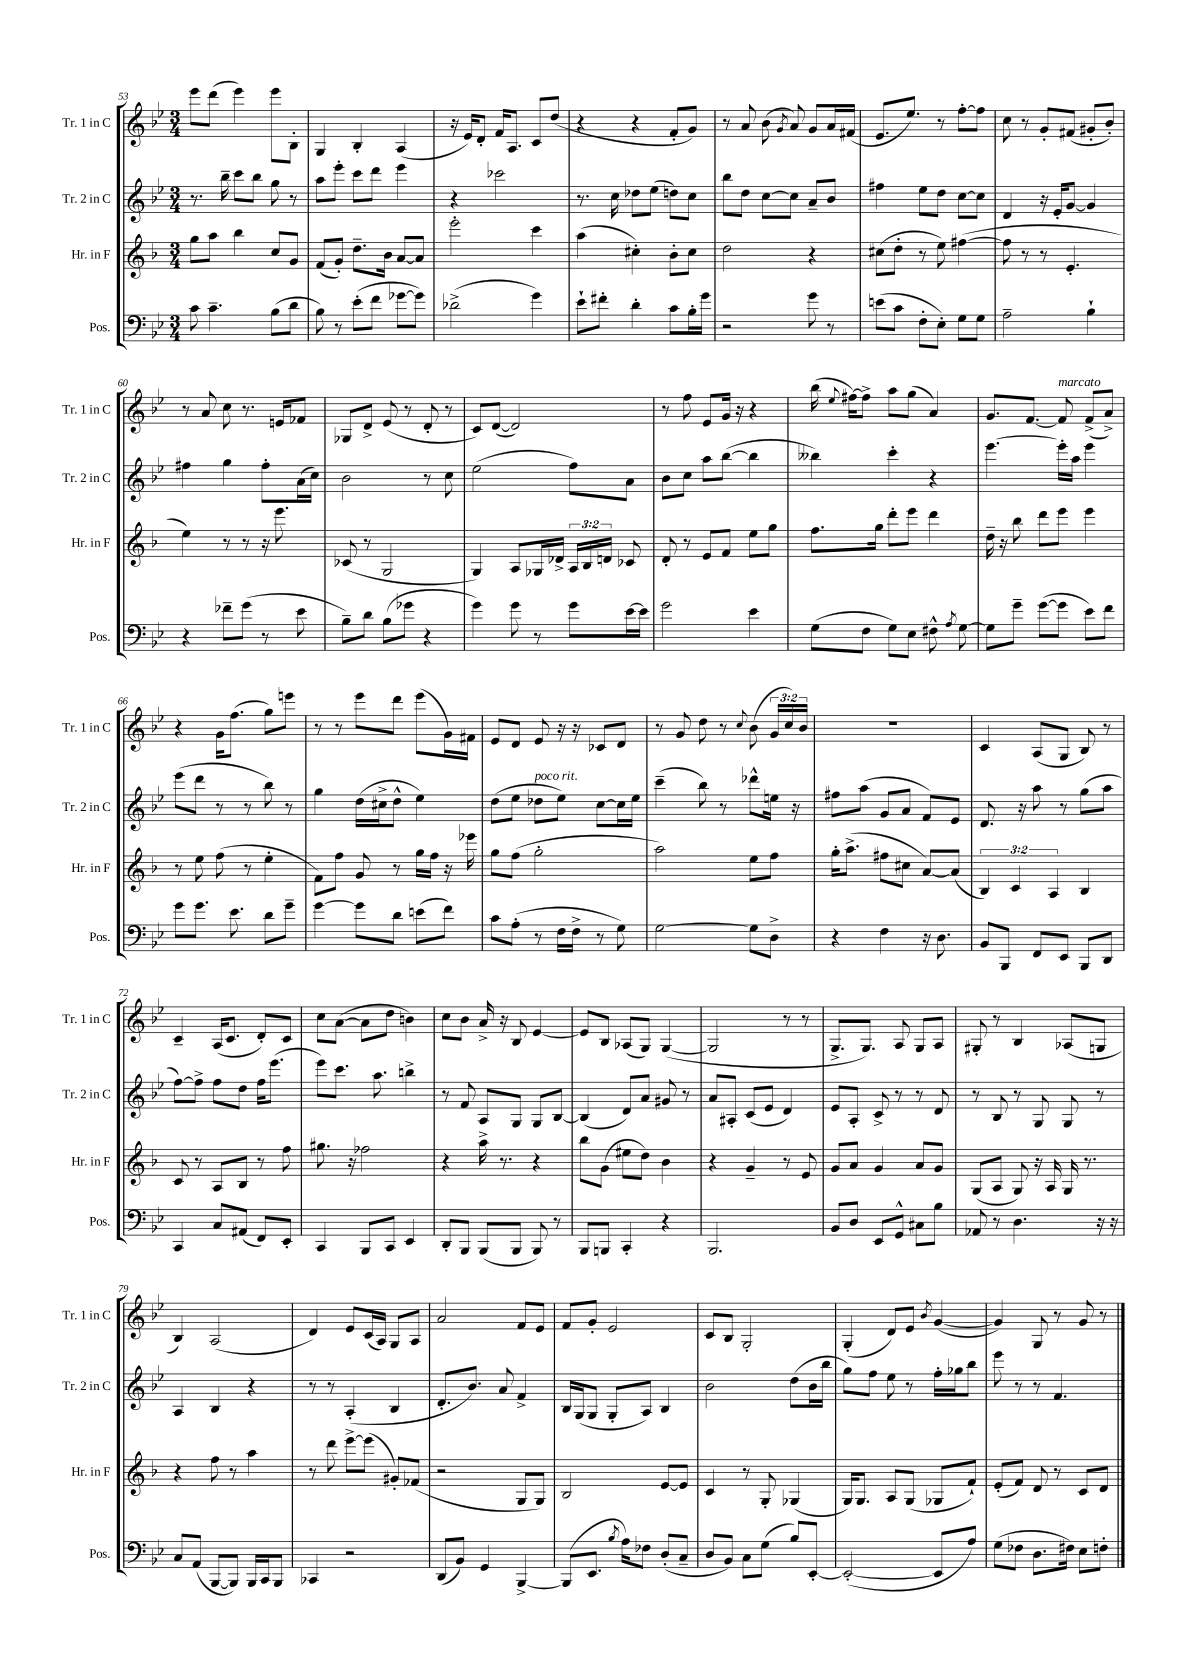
<<
\new StaffGroup <<
\new Staff = "s0" \with { instrumentName = "Tr. 1 in C" shortInstrumentName = "Tr. 1 in C" } {
    \clef treble \key bes \major \numericTimeSignature \time 3/4 \override Staff.TupletNumber.text = #tuplet-number::calc-fraction-text
    \autoBeamOff ees'''8[ d'''8]( ees'''4) ees'''8[ bes8]-. |
    g4 bes4-. a4( |
    r16 ees'16[) d'8]-. f'16[ a8.] c'8[ d''8]( |
    r4 r4 f'8[-. g'8]) |
    r8 a'8 bes'8( \acciaccatura { g'8 } a'8) g'8[ a'16 fis'16]( |
    ees'8.[ ees''8.]) r8 f''8[~-. f''8] |
    c''8 r8 g'8[-. fis'8]( gis'8[-. bes'8]-.) |
    r8 a'8 c''8 r8. e'16[ fes'8] |
    ges8[ d'8]-> ees'8( r8 d'8-. r8 |
    c'8[) d'8]~( d'2) |
    r8 f''8 ees'8[ g'16] r16 r4 |
    bes''16( \appoggiatura { ees''8 } fis''16[~) fis''8]-> a''8[ g''8]( a'4) |
    g'8.[ f'8.]~ f'8^\markup { \italic "marcato" } f'8[->( a'8]->) |
    r4 g'16[ f''8.]( g''8[) e'''8] |
    r8 r8 ees'''8[ d'''8] ees'''8[( g'16) fis'16] |
    ees'8[ d'8] ees'8 r16 r16 ces'8[ d'8] |
    r8 g'8 d''8 r8 \appoggiatura { c''8 } bes'8( \tuplet 3/2 { g'16[ c''16) bes'16] } |
    R2. |
    c'4 a8[( g8] bes8) r8 |
    c'4-- a16[( c'8.] d'8[-.) c'8] |
    c''8[ a'8]~( a'8[ d''8] b'4) |
    c''8[ bes'8] a'16-> r16 bes8 ees'4~ |
    ees'8[ bes8] aes8[( g8]) g4~( |
    g2 r8 r8 |
    g8.[-> g8.]) a8 g8[ a8] |
    gis8-. r8 bes4 aes8[( g8] |
    bes4) a2( |
    d'4) ees'8[ c'16( a16]) g8[ a8] |
    a'2 f'8[ ees'8] |
    f'8[ g'8]-. ees'2 |
    c'8[ bes8] g2-. |
    g4-.( d'8[) ees'8] \acciaccatura { bes'8 } g'4~( |
    g'4) g8 r8 g'8 r8 \bar "|." |
}
\new Staff = "s1" \with { instrumentName = "Tr. 2 in C" shortInstrumentName = "Tr. 2 in C" } {
    \clef treble \key bes \major \numericTimeSignature \time 3/4
    \autoBeamOff r8. bes''16-- c'''8[ bes''8] g''8 r8 |
    a''8[ ees'''8]-. c'''8[ d'''8] ees'''4 |
    r4 ces'''2 |
    r8. c''16 des''8[ ees''8]( d''8[) c''8] |
    bes''8[ d''8] c''8[~ c''8] a'8[-- bes'8] |
    fis''4 ees''8[ d''8] c''8[~ c''8] |
    d'4 r16 ees'16[-. g'8]~ g'4 |
    fis''4 g''4 fis''8[-. a'16( c''16]) |
    bes'2 r8 c''8 |
    ees''2( f''8[) a'8] |
    bes'8[ c''8] a''8[ bes''8]~( bes''4 |
    beses''4) c'''4-. r4 |
    ees'''4.~ ees'''16[-. a''16] ees'''4 |
    ees'''8[( d'''8] r8 r8 bes''8) r8 |
    g''4 d''16[( cis''16-> d''8]-^ ees''4) |
    d''8[( ees''8] des''8[^\markup { \italic "poco rit." } ees''8]) c''8[~ c''16 ees''16] |
    c'''4--( bes''8) r8 des'''8[-^ e''16] r16 |
    fis''8[ a''8]( g'8[ a'8] f'8[) ees'8] |
    d'8. r16 a''8 r8 g''8[( a''8] |
    f''8[~) f''8]-> f''8[ d''8] f''16[ ees'''8.]( |
    ees'''8[) c'''8.] a''8. b''4-> |
    r8 f'8 a8[ g8] g8[ bes8]~ |
    bes4( d'8[) a'8] gis'8 r8 |
    a'8[ ais8]-. c'8[( ees'8] d'4) |
    ees'8[ a8]-. c'8-> r8 r8 d'8 |
    r8 bes8 r8 g8 g8 r8 |
    a4 bes4 r4 |
    r8 r8 a4-.( bes4 |
    d'8.[-. bes'8.]) a'8 f'4-> |
    bes16[ g16( g8] g8[-. a8]) bes4 |
    bes'2 d''8[( bes'16 bes''16] |
    g''8[) f''8] ees''8 r8 f''16[-. ges''16 bes''8] |
    ees'''8 r8 r8 f'4. \bar "|." |
}
\new Staff = "s2" \with { instrumentName = "Hr. in F" shortInstrumentName = "Hr. in F" } {
    \clef treble \key f \major \numericTimeSignature \time 3/4 \override Staff.TupletNumber.text = #tuplet-number::calc-fraction-text
    \autoBeamOff g''8[ a''8] bes''4 c''8[ g'8] |
    f'8[( g'8]-.) d''8.[-- bes'16] a'8[~ a'8] |
    e'''2-. c'''4 |
    a''4( cis''4-.) bes'8[-. cis''8] |
    d''2 r4 |
    cis''8[( d''8]-. r8 e''8) fis''4~( |
    fis''8 r8 r8 e'4.-. |
    e''4) r8 r8 r16 e'''8. |
    ces'8( r8 g2 |
    g4) a8[ ges16 des'16]-> \tuplet 3/2 { a16[ bes16 d'16] } ces'8 |
    d'8-. r8 e'8[ f'8] e''8[ g''8] |
    f''8.[ g''16] d'''8[-. e'''8] d'''4 |
    d''16-- r16 bes''8 d'''8[ e'''8] e'''4 |
    r8 e''8 f''8( r8 e''4-. |
    f'8[) f''8] g'8 r8 g''16[ f''16] r16 ees'''16 |
    g''8[ f''8]( g''2-. |
    a''2) e''8[ f''8] |
    g''16[-. a''8.]->( fis''8[ cis''8] a'8[~) a'8]( |
    \tuplet 3/2 { bes4) c'4 a4 } bes4 |
    c'8 r8 a8[ bes8] r8 f''8 |
    gis''8. r16 fes''2 |
    r4 a''16-> r8. r4 |
    bes''8[ g'8]( eis''8[ d''8]) bes'4 |
    r4 g'4-- r8 e'8 |
    g'8[ a'8] g'4 a'8[ g'8] |
    g8[( a8] g8) r16 a16 g16 r8. |
    r4 f''8 r8 a''4 |
    r8 d'''8 e'''8[~-> e'''8]( gis'8[-.) fes'8]( |
    r2 g8[ g8]) |
    bes2 e'8[~ e'8] |
    c'4 r8 g8-. ges4( |
    g16[) g8.] a8[ g8]( ges8[ f'8]-!) |
    e'8[-.( f'8]) d'8 r8 c'8[ d'8] \bar "|." |
}
\new Staff = "s3" \with { instrumentName = "Pos." shortInstrumentName = "Pos." } {
    \clef bass \key bes \major \numericTimeSignature \time 3/4
    \autoBeamOff c'8 c'4.-- bes8[( d'8] |
    bes8) r8 ees'8[-.( f'8] ges'8[~ ges'8]) |
    des'2->( g'4) |
    ees'8[-! fis'8]-. d'4-. c'8[ bes16-. g'16] |
    r2 g'8 r8 |
    e'8[( c'8] f8[-. ees8]-.) g8[ g8] |
    a2-- bes4-! |
    r4 fes'8[-- g'8]( r8 ees'8 |
    bes8[--) d'8] bes8[( ges'8] r4 |
    g'4) g'8 r8 g'8[ ees'16~ ees'16] |
    g'2 ees'4 |
    g8[( f8] g8[) ees8] fis8-^ \acciaccatura { a8 } g8~ |
    g8[ g'8]-- g'8[~( g'8] ees'8[) f'8] |
    g'8[ g'8.] ees'8. d'8[ g'8]-- |
    g'4~ g'8[ d'8] e'8[( f'8]) |
    c'8[ a8]-.( r8 f16[ f16]-> r8 g8) |
    g2~ g8[ d8]-> |
    r4 f4 r16 d8. |
    bes,8[ bes,,8] f,8[ ees,8] bes,,8[ d,8] |
    c,4 c8[ ais,8]( f,8[) ees,8]-. |
    c,4 bes,,8[ c,8] ees,4 |
    d,8[-. bes,,8] bes,,8[( bes,,8] bes,,8) r8 |
    bes,,8[ b,,8] c,4-. r4 |
    bes,,2. |
    bes,8[ d8] ees,8[ g,8]-^ cis8[ bes8] |
    aes,8 r8 d4. r16 r16 |
    c8[ a,8]( bes,,8[~ bes,,8]) bes,,16[ c,16 bes,,8] |
    ces,4 r2 |
    d,8[( bes,8]) g,4 bes,,4~-> |
    bes,,8[( ees,8.] \acciaccatura { bes8 } a16[) fes8] d8[-.( c8]-- |
    d8[ bes,8]) c8[ g8]( bes8[) ees,8]~-. |
    ees,2~-.( ees,8[ a8]) |
    g8[( fes8] d8.[ fis16]) ees8[ f8]-. \bar "|." |
}
>>
>>
\layout { \context { \Score currentBarNumber = #53 } }
